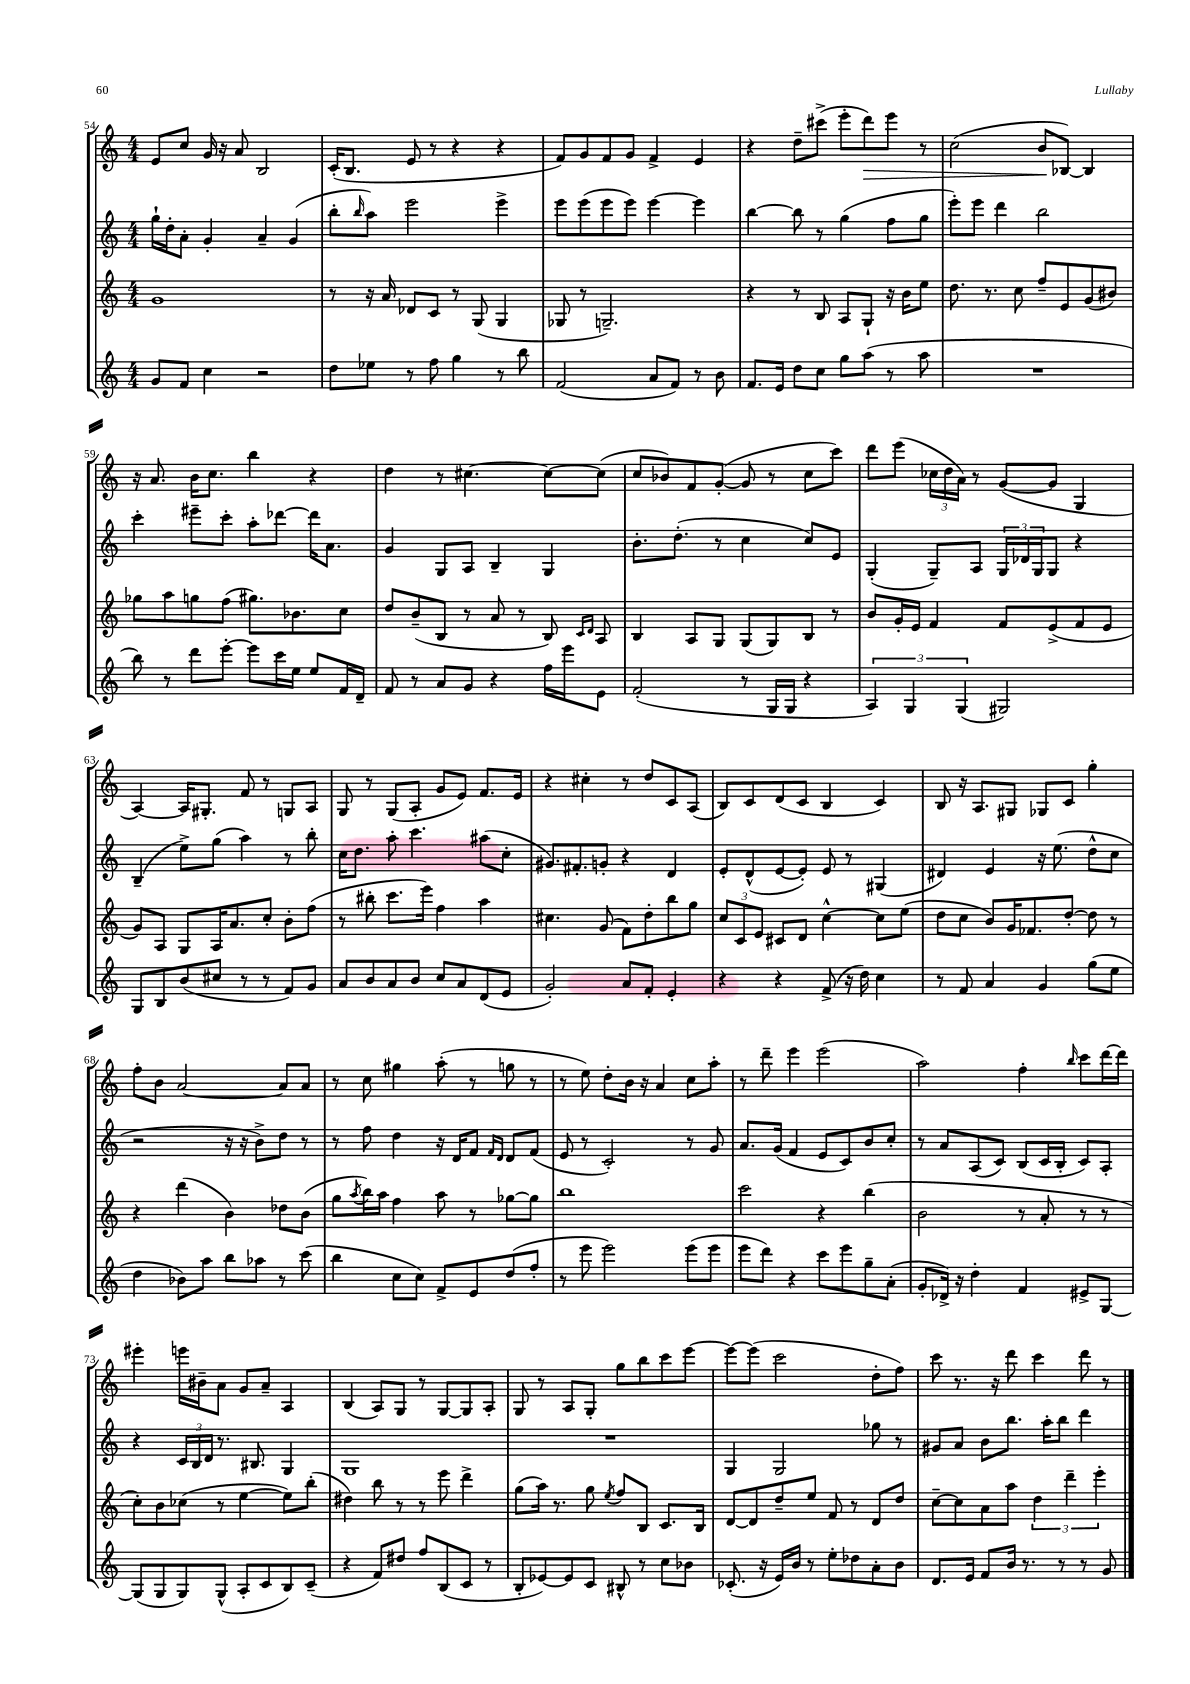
<<
\new StaffGroup <<
\new Staff = "s0" {
    \clef treble \key c \major \numericTimeSignature \time 4/4
    e'8 c''8 g'16 r16 a'8 b2 |
    c'16-.( b8. e'8 r8 r4 r4 |
    f'8) g'8 f'8 g'8 f'4-> e'4 |
    r4 d''8-- cis'''8->( e'''8-. d'''8\>) e'''8 r8 |
    c''2( b'8\! bes8~) bes4 |
    r16 a'8. b'16 c''8. b''4 r4 |
    d''4 r8 cis''4.~ cis''8~ cis''8( |
    c''8 bes'8) f'8 g'8~-.( g'8 r8 c''8 c'''8) |
    d'''8 e'''8( \tuplet 3/2 { ces''16 d''16 a'16) } r8 g'8~( g'8 g4 |
    a4~) a16 gis8.-. f'8 r8 g8 a8 |
    g8 r8 g8( a8-. g'8 e'8) f'8. e'16 |
    r4 cis''4-. r8 d''8 c'8 a8( |
    b8) c'8 d'8( c'8 b4 c'4) |
    b8 r16 a8. gis8 ges8 c'8 g''4-. |
    f''8-. b'8 a'2~ a'8 a'8 |
    r8 c''8 gis''4 a''8-.( r8 g''8 r8 |
    r8 e''8) d''8-. b'16 r16 a'4 c''8 a''8-. |
    r8 d'''8-- e'''4 e'''2( |
    a''2) f''4-. \grace { b''16 } c'''8 d'''16~ d'''16 |
    eis'''4-. e'''16 bis'16-- a'8 g'8 a'8-- a4 |
    b4( a8) g8 r8 g8~ g8 a8-. |
    g8 r8 a8 g8-. g''8 b''8 c'''8 e'''8~ |
    e'''8~ e'''8( c'''2 d''8-. f''8) |
    c'''8 r8. r16 d'''8 c'''4 d'''8 r8 \bar "|." |
}
\new Staff = "s1" {
    \clef treble \key c \major \numericTimeSignature \time 4/4
    g''16-! d''16-. a'8-. g'4-. a'4-- g'4( |
    b''8-. \grace { b''16 } a''8) e'''2 e'''4-> |
    e'''8 e'''8( e'''8 e'''8) e'''4~ e'''4 |
    b''4~ b''8 r8 g''4( f''8 g''8 |
    e'''8-.) e'''8 d'''4 b''2 |
    c'''4-. eis'''8-- c'''8-. a''8-. des'''8~ des'''16 a'8. |
    g'4 g8 a8 b4-- g4 |
    b'8.-. d''8.-.( r8 c''4 c''8) e'8 |
    g4-.( g8--) a8 \tuplet 3/2 { g16 des'16 g16 } g8 r4 |
    b4--( e''8->) g''8( a''4) r8 b''8-. |
    c''16 d''8. a''8-. c'''4. ais''8( c''8-. |
    gis'8.) fis'8.-. g'8-. r4 d'4 |
    e'8-. d'8-^( e'8~ e'8-.) e'8 r8 gis4( |
    dis'4) e'4 r16 e''8.( d''8-^ c''8 |
    r2 r16 r16 b'8->) d''8 r8 |
    r8 f''8 d''4 r16 d'16 f'8 \grace { f'16 d'16 } d'8 f'8( |
    e'8 r8 c'2-.) r8 g'8 |
    a'8. g'16( f'4 e'8 c'8) b'8 c''8-. |
    r8 a'8 a8( c'8) b8( c'16 b16-. c'8) a8-. |
    r4 \tuplet 3/2 { c'16 b16 d'16 } r8. bis8. g4 |
    g1 |
    R1 |
    g4 g2 ges''8 r8 |
    gis'8 a'8 b'8 b''8. a''16-. b''8 d'''4 \bar "|." |
}
\new Staff = "s2" {
    \clef treble \key c \major \numericTimeSignature \time 4/4
    g'1 |
    r8 r16 a'16 des'8 c'8 r8 g8( g4 |
    ges8 r8 g2.--) |
    r4 r8 b8 a8 g8-! r16 b'16 e''8 |
    d''8. r8. c''8 f''8-- e'8 g'8( bis'8) |
    ges''8 a''8 g''8 f''8( gis''8.) bes'8. c''8 |
    d''8 b'8--( b8 r8 a'8 r8 b8) \grace { c'16 d'16 } a8 |
    b4 a8 g8 g8( g8) b8 r8 |
    b'8 g'16-. e'16 f'4 f'8 e'8->( f'8 e'8 |
    g'8) a8 g8 a16 a'8. c''8-. b'8-. f''8( |
    r8 bis''8-. c'''8. e'''16) f''4 a''4 |
    cis''4. g'8( f'8) d''8-. b''8 g''8 |
    \tuplet 3/2 { c''8 c'8 e'8 } cis'8 d'8 c''4~-^ c''8 e''8( |
    d''8 c''8 b'8) g'16 fes'8. d''8~-. d''8 r8 |
    r4 d'''4( b'4) des''8 b'8( |
    g''8 \acciaccatura { a''8 } b''16) a''16 f''4 a''8 r8 ges''8~ ges''8 |
    b''1 |
    c'''2 r4 b''4( |
    b'2 r8 a'8-. r8 r8 |
    c''8-.) b'8 ces''8( r8 e''4~ e''8) b''8-.( |
    dis''4) b''8 r8 r8 e'''8 d'''4-> |
    g''8( a''16) r8. g''8 \acciaccatura { e''8 } f''8 b8 c'8. b16 |
    d'8~ d'8 d''8-- e''8 f'8 r8 d'8 d''8 |
    c''8~-- c''8 a'8 a''8 \tuplet 3/2 { d''4 d'''4-- e'''4-. } \bar "|." |
}
\new Staff = "s3" {
    \clef treble \key c \major \numericTimeSignature \time 4/4
    g'8 f'8 c''4 r2 |
    d''8 ees''8 r8 f''8 g''4 r8 b''8 |
    f'2( a'8 f'8) r8 b'8 |
    f'8. e'16 d''8 c''8 g''8 a''8( r8 a''8 |
    R1 |
    b''8) r8 d'''8 e'''8~-. e'''8 c'''16 e''16 e''8 f'16 d'16-- |
    f'8 r8 a'8 g'8 r4 f''16 e'''16 e'8 |
    f'2-.( r8 g16 g16 r4 |
    \tuplet 3/2 { a4) g4 g4( } gis2) |
    g8 b8 b'8( cis''8 r8 r8 f'8) g'8 |
    a'8 b'8 a'8 b'8 c''8 a'8 d'8( e'8 |
    g'2-.) a'8 f'8-. e'4-. |
    r4 r4 f'8->( r16 d''16) c''4 |
    r8 f'8 a'4 g'4 g''8( e''8 |
    d''4 bes'8) a''8 b''8 aes''8 r8 c'''8( |
    b''4 c''8 c''8) f'8-> e'8 d''8( f''8-. |
    r8 e'''8 e'''2) e'''8( e'''8 |
    e'''8 d'''8) r4 c'''8 e'''8 g''8-- a'8-.( |
    g'8-. des'16->) r16 d''4-. f'4 eis'8-> g8~ |
    g8( g8 g8) g8-^( a8-. c'8 b8) c'8--( |
    r4 f'8) dis''8 f''8 b8( c'8 r8 |
    b8-. ees'8~) ees'8 c'8 bis8-^ r8 c''8 bes'8 |
    ces'8.-.( r16 e'16) b'16 r8 e''8-. des''8 a'8-. b'8 |
    d'8. e'16 f'8 b'16 r8. r8 r8 g'8 \bar "|." |
}
>>
>>
\layout { \context { \Score currentBarNumber = #54 } }
